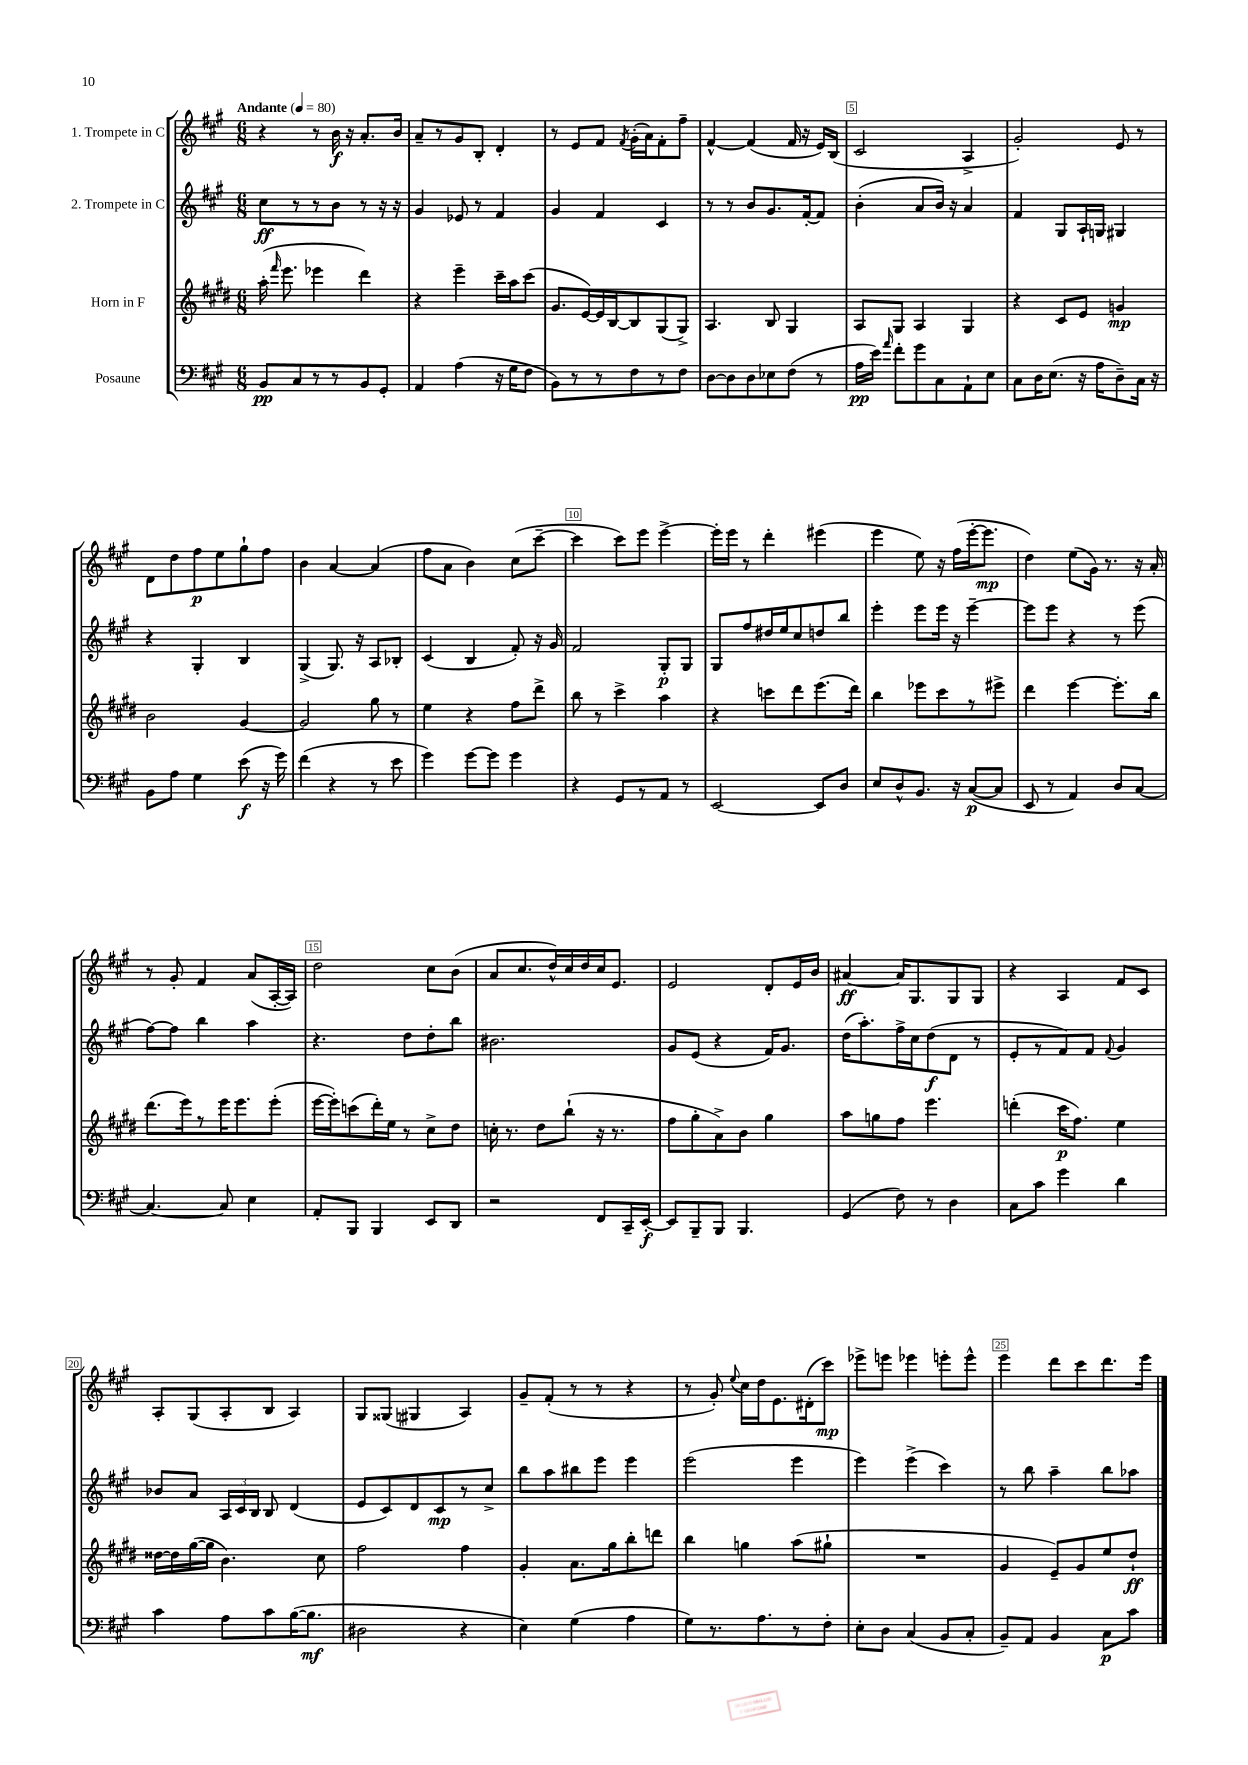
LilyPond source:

<<
\new StaffGroup <<
\new Staff = "s0" \with { instrumentName = "1. Trompete in C" } {
    \clef treble \key a \major \numericTimeSignature \time 6/8 \tempo "Andante" 4 = 80
    \autoBeamOff r4 r8 b'16\f r16 a'8.[-. b'16] |
    a'8[-- r8 gis'8 b8]-. d'4-. |
    r8 e'8[ fis'8] \acciaccatura { fis'8 } gis'16[-.( a'16) fis'8-. fis''8]-- |
    fis'4~-^ fis'4( fis'16 r16 e'16[) b16]( |
    cis'2 a4-> |
    gis'2-.) e'8 r8 |
    d'8[ d''8 fis''8\p e''8 gis''8-! fis''8] |
    b'4 a'4~ a'4( |
    fis''8[ a'8] b'4) cis''8[( cis'''8]~-- |
    cis'''4 cis'''8[) e'''8] e'''4~-> |
    e'''16[-. e'''16] r8 d'''4-. eis'''4( |
    e'''4 e''8) r16 fis''16[( e'''16~-. e'''8.]\mp |
    d''4) e''8[( gis'16]) r8. r16 a'16-. |
    r8 gis'8-. fis'4 a'8[( a16~-. a16]) |
    d''2 cis''8[ b'8]( |
    a'8[ cis''8. d''16-^) cis''16 d''16 cis''16 e'8.] |
    e'2 d'8[-. e'16 b'16] |
    ais'4~\ff ais'16[ gis8. gis8 gis8] |
    r4 a4 fis'8[ cis'8] |
    a8[-. gis8( a8-. b8] a4) |
    gis8[ gisis8]( gis4 a4) |
    gis'8[-- fis'8]-.( r8 r8 r4 |
    r8 gis'8-.) \appoggiatura { e''8 } cis''16[ d''16 e'8. dis'16-.( cis'''8]\mp) |
    ees'''8[-> e'''8] ees'''4 e'''8[-. e'''8]-^ |
    e'''4 d'''8[ cis'''8 d'''8. e'''16] \bar "|." |
}
\new Staff = "s1" \with { instrumentName = "2. Trompete in C" } {
    \clef treble \key a \major \numericTimeSignature \time 6/8
    \autoBeamOff cis''8[\ff r8 r8 b'8] r8 r16 r16 |
    gis'4 ees'8 r8 fis'4 |
    gis'4 fis'4 cis'4 |
    r8 r8 b'8[ gis'8. fis'16~-. fis'8] |
    b'4-.( a'8[ b'16]) r16 a'4 |
    fis'4 gis8[ a16-! g16] gis4 |
    r4 gis4-. b4 |
    gis4->( gis8.) r16 a8[ bes8]-. |
    cis'4( b4 fis'8-.) r16 gis'16 |
    fis'2 gis8[-.\p gis8] |
    gis8[ fis''8 dis''16 e''16 cis''8 d''8 b''8] |
    e'''4-. e'''8[ e'''16] r16 e'''4~-- |
    e'''8[ e'''8] r4 r8 e'''8( |
    fis''8[~) fis''8] b''4 a''4 |
    r4. d''8[ d''8-. b''8] |
    bis'2. |
    gis'8[ e'8]( r4 fis'16[) gis'8.] |
    d''16[( a''8.-.) fis''16-> cis''16 d''8\f( d'8] r8 |
    e'8[-. r8 fis'8) fis'8] \appoggiatura { fis'8 } gis'4 |
    bes'8[ a'8] \tuplet 3/2 { a16[ cis'16 b16] } b8 d'4( |
    e'8[ cis'8) d'8 cis'8\mp r8 cis''8]-> |
    b''8[ a''8 bis''8 e'''8] e'''4 |
    e'''2( e'''4 |
    e'''4) e'''4->( cis'''4) |
    r8 b''8 a''4-- b''8[ aes''8] \bar "|." |
}
\new Staff = "s2" \with { instrumentName = "Horn in F" } {
    \clef treble \key e \major \numericTimeSignature \time 6/8
    \autoBeamOff a''16-.( \grace { fis'''16 } e'''8. ees'''4 dis'''4) |
    r4 e'''4-- cis'''16[-- a''16 cis'''8]( |
    gis'8.[ e'16~) e'16 b16~ b8 gis8( gis8]->) |
    a4. b8 gis4 |
    a8[ gis8] a4 gis4 |
    r4 cis'8[ e'8] g'4\mp |
    b'2 gis'4~ |
    gis'2 gis''8 r8 |
    e''4 r4 fis''8[ dis'''8]-> |
    b''8 r8 cis'''4-> a''4 |
    r4 c'''8[ dis'''8 e'''8.( dis'''16]) |
    b''4 ees'''8[ cis'''8 r8 eis'''8]-> |
    dis'''4 e'''4~ e'''8.[-. b''16] |
    dis'''8.[( e'''16) r8 e'''16 e'''8. e'''8]-.( |
    e'''16[~ e'''16-.) c'''8( dis'''16-.) e''16] r8 cis''8[-> dis''8] |
    c''16-. r8. dis''8[ b''8]-!( r16 r8. |
    fis''8[ gis''8-. a'8->) b'8] gis''4 |
    a''8[ g''8 fis''8] e'''4. |
    d'''4-.( cis'''16[\p fis''8.]) e''4 |
    disis''16[~ disis''16 gis''16~( gis''16] b'4.) cis''8 |
    fis''2 fis''4 |
    gis'4-. a'8.[ gis''16 b''8-. d'''8] |
    b''4 g''4 a''8[( gis''8]-! |
    R2. |
    gis'4 e'8[--) gis'8 e''8 dis''8]-!\ff \bar "|." |
}
\new Staff = "s3" \with { instrumentName = "Posaune" } {
    \clef bass \key a \major \numericTimeSignature \time 6/8
    \autoBeamOff b,8[\pp cis8 r8 r8 b,8 gis,8]-. |
    a,4 a4( r16 gis16[ fis8] |
    b,8[) r8 r8 fis8 r8 fis8] |
    d8[~ d8 d8 ees8 fis8]( r8 |
    a16[\pp e'16]) \grace { a'16 } fis'8[-. gis'8 cis8 a,8-! e8] |
    cis8[ d16 e8.]( r16 a16[ d8--) cis16] r16 |
    b,8[ a8] gis4 e'8\f( r16 gis'16) |
    fis'4( r4 r8 e'8 |
    gis'4) gis'8[~ gis'8] gis'4 |
    r4 gis,8[ r8 a,8] r8 |
    e,2~ e,8[ d8] |
    e8[ d8-^ b,8.] r16 cis8[~\p( cis8] |
    e,8 r8 a,4) d8[ cis8]~ |
    cis4.~ cis8 e4 |
    a,8[-. b,,8] b,,4 e,8[ d,8] |
    r2 fis,8[ cis,16-- e,16]~-.\f |
    e,8[ b,,8-- b,,8] b,,4. |
    gis,4( fis8) r8 d4 |
    cis8[ cis'8] gis'4 d'4 |
    cis'4 a8[ cis'8 b16~( b8.]\mf |
    dis2 r4 |
    e4) gis4( a4 |
    gis8[) r8. a8. r8 fis8]-. |
    e8[-. d8] cis4( b,8[ cis8]-. |
    b,8[--) a,8] b,4 cis8[\p cis'8] \bar "|." |
}
>>
>>
\layout { \context { \Score \override BarNumber.break-visibility = ##(#f #t #t) barNumberVisibility = #(every-nth-bar-number-visible 5) \override BarNumber.stencil = #(make-stencil-boxer 0.1 0.3 ly:text-interface::print) } }
